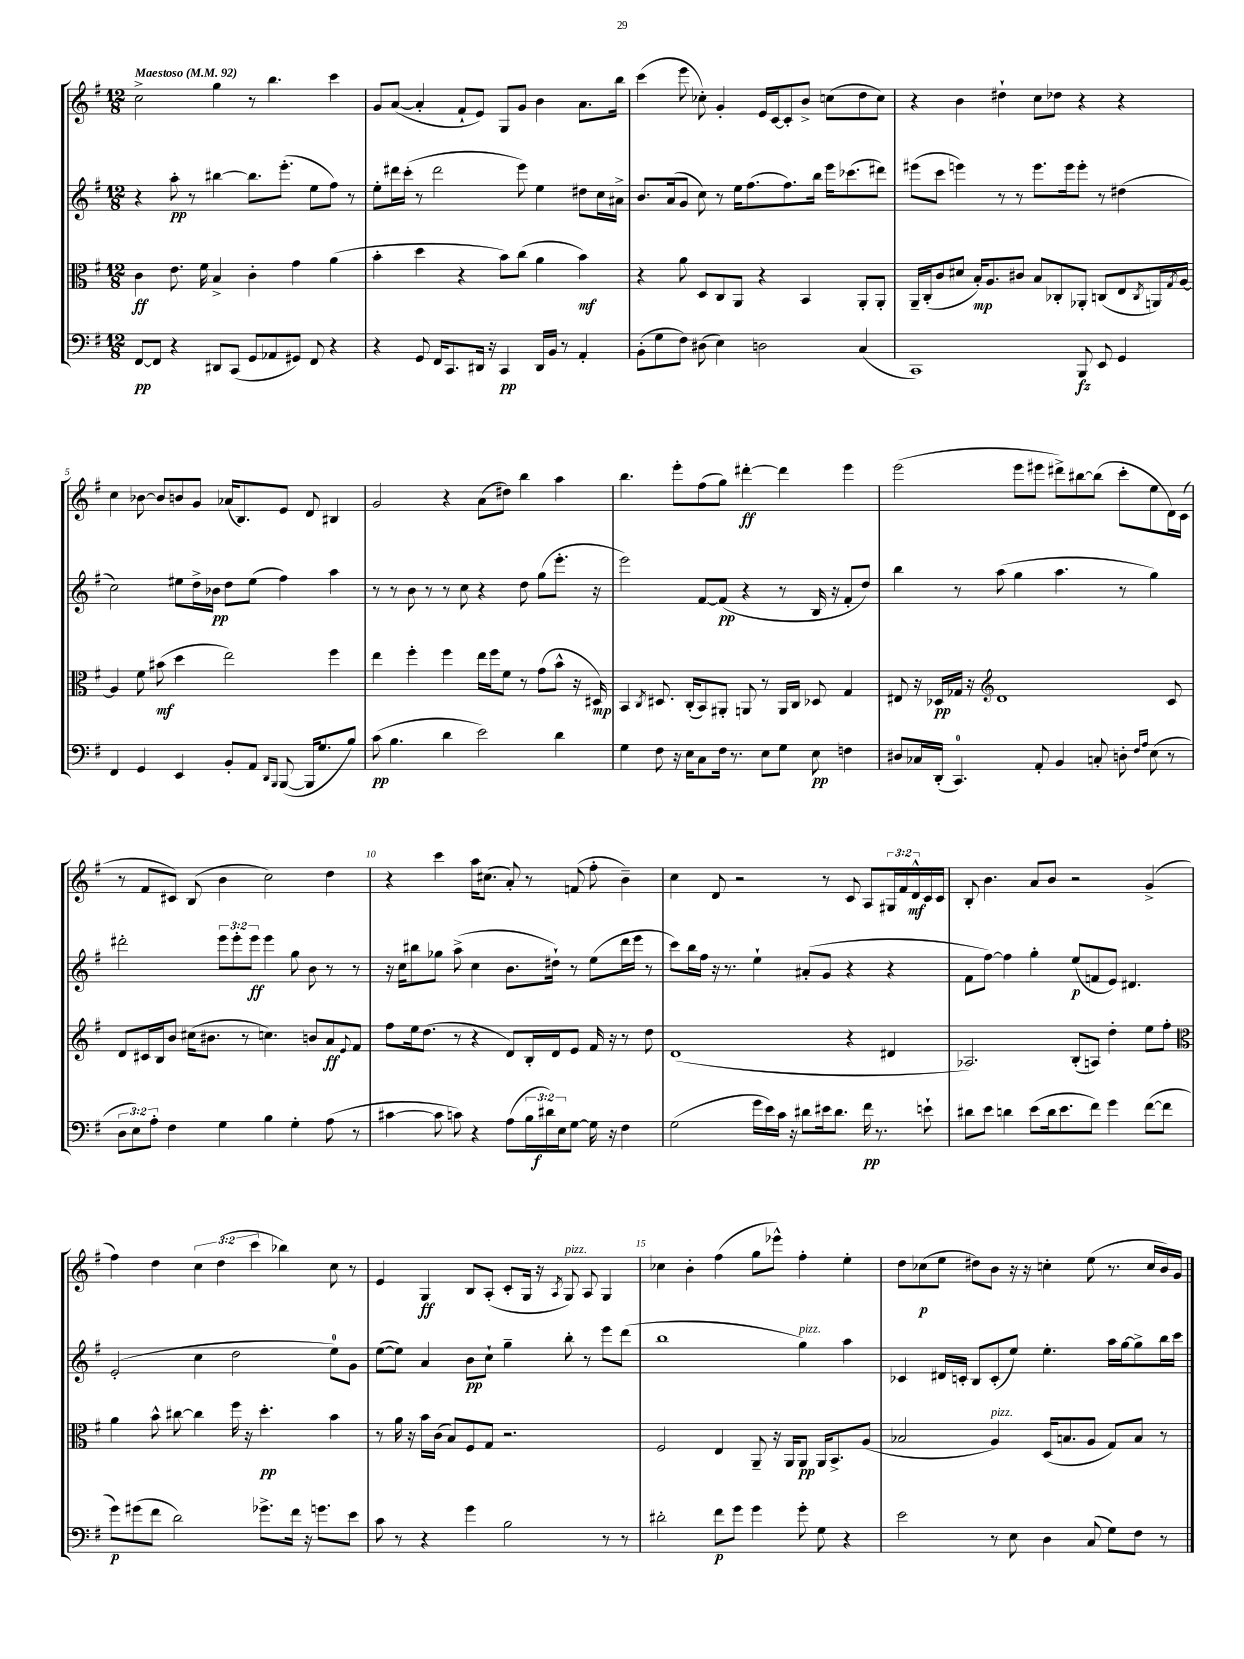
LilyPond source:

<<
\new StaffGroup <<
\new Staff = "s0" {
    \clef treble \key g \major \numericTimeSignature \time 12/8 \override Staff.TupletNumber.text = #tuplet-number::calc-fraction-text \tempo "Maestoso" 4 = 92
    c''2-> g''4 r8 b''4. c'''4 |
    g'8 a'8~( a'4-. fis'8-! e'8) g8 g'8 b'4 a'8. b''16 |
    c'''4( e'''8 ces''8-.) g'4-. e'16 c'16~ c'8-. b'8-> c''8( d''8 c''8) |
    r4 b'4 dis''4-! c''8 des''8 r4 r4 |
    c''4 bes'8~ bes'8 b'8 g'8 aes'16( b8.) e'8 d'8 bis4 |
    g'2 r4 a'8( dis''8) b''4 a''4 |
    b''4. e'''8-. fis''8( g''8) dis'''4~-.\ff dis'''4 e'''4 |
    e'''2( e'''8 eis'''8 dis'''8->) bis''8~ bis''8( c'''8-. e''8 d'16) c'16( |
    r8 fis'8 cis'8) b8( b'4 c''2) d''4 |
    r4 c'''4 a''16 cis''8.( a'8-.) r8 f'8( fis''8-. b'4--) |
    c''4 d'8 r2 r8 c'8 a8 \tuplet 3/2 { gis16 fis'16 d'16-^\mf } c'16 c'16 |
    b8-. b'4. a'8 b'8 r2 g'4->( |
    fis''4) d''4 \tuplet 3/2 { c''4 d''4( c'''4 } bes''4) c''8 r8 |
    e'4 g4\ff b8 a8-.( c'8-. g16 r16 \acciaccatura { a8 } g8^\markup { \italic "pizz." }) a8 g4 |
    ces''4 b'4-. fis''4( g''8 ees'''8-^) fis''4-. e''4-. |
    d''8 ces''8\p( e''8 dis''8) b'8 r16 r16 c''4-. e''8( r8. c''16 b'16) g'16 \bar "|." |
}
\new Staff = "s1" {
    \clef treble \key g \major \numericTimeSignature \time 12/8 \override Staff.TupletNumber.text = #tuplet-number::calc-fraction-text
    r4 a''8-.\pp r8 bis''4~ bis''8. e'''8.-.( e''8 fis''8) r8 |
    e''8-. dis'''16 c'''16-.( r8 dis'''2 e'''8) e''4 dis''8 c''16 ais'16-> |
    b'8. a'16( g'8 c''8) r8 e''16 fis''8.( fis''8.) b''16 e'''16 ces'''8.( dis'''8) |
    eis'''8( c'''8 e'''4) r8 r8 e'''8. e'''16 e'''8-. r8 dis''4( |
    c''2) eis''8 d''16-> bes'16\pp d''8 eis''8( fis''4) a''4 |
    r8 r8 b'8 r8 r8 c''8 r4 d''8 g''8( e'''8.-. r16 |
    e'''2) fis'8~ fis'8\pp( r4 r8 b16 r16 fis'8-. d''8) |
    b''4 r8 a''8( g''4 a''4. r8 g''4) |
    dis'''2-. \tuplet 3/2 { e'''8 e'''8-. e'''8\ff } e'''4 g''8 b'8 r8 r8 |
    r16 c''16 bis''8 ges''8 a''8->( c''4 b'8. dis''16-!) r8 e''8( d'''16 e'''16 r8 |
    c'''8) b''16 fis''16 r16 r8. e''4-! ais'8-.( g'8 r4 r4 |
    fis'8 fis''8~) fis''4 g''4-. e''8\p( f'8 e'8) dis'4. |
    e'2-.( c''4 d''2 e''8-0) g'8 |
    e''8~( e''8) a'4 b'8\pp c''8-! g''4-- b''8-. r8 e'''8 d'''8( |
    b''1 g''4^\markup { \italic "pizz." }) a''4 |
    ces'4 dis'16 c'16-. b8 c'8-.( e''8) e''4.-. a''16 g''16~ g''8-> b''16 c'''16 \bar "|." |
}
\new Staff = "s2" {
    \clef alto \key g \major \numericTimeSignature \time 12/8
    c'4\ff e'8. fis'16 b4-> c'4-. g'4 a'4( |
    b'4-. d''4 r4 b'8) c''8( a'4 b'4\mf) |
    r4 a'8 d8 c8 a,8 r4 b,4 a,8-. a,8-. |
    a,16-- c16-.( c'8 dis'8 b16-.\mp) a8. cis'8 b8 ces8-. aes,8-. c8( e8 \acciaccatura { c8 } a,16) \acciaccatura { g8 } a16~ |
    a4 fis'8 bis'8\mf( d''4 e''2) fis''4 |
    e''4 fis''4-. fis''4 e''16 fis''16 fis'8 r8 g'8( b'8-^ r16 dis16\mp) |
    b,4 \acciaccatura { c8 } dis8. c16-.( b,8) ais,8-. a,8 r8 a,16 c16 des8 g4 |
    eis8 r16 des16\pp ges16 r16 \clef treble d'1 c'8 |
    d'8 cis'16 b16 b'8 cis''16( bis'8. r8 c''4.) b'8 a'8\ff \appoggiatura { e'8 } fis'8 |
    fis''8 e''16 d''8.( r8 r4 d'8) b16-. d'16 e'8 fis'16 r16 r8 d''8 |
    d'1( r4 dis'4 |
    aes2.) b8-.( a8) d''4-. e''8 fis''8-. |
    \clef alto a'4 b'8-^ cis''8~ cis''4 fis''16 r16 d''4.-.\pp b'4 |
    r8 a'16 r16 b'16 c'16( b8) fis8 g8 r2. |
    fis2 e4 a,8-- r16 a,16 a,8\pp a,16 b,8.-> a8( |
    bes2 a4^\markup { \italic "pizz." }) d16( b8. a8 g8) b8 r8 \bar "|." |
}
\new Staff = "s3" {
    \clef bass \key g \major \numericTimeSignature \time 12/8 \override Staff.TupletNumber.text = #tuplet-number::calc-fraction-text
    fis,8~\pp fis,8 r4 dis,8 c,8( g,8 aes,8 gis,8) fis,8 r4 |
    r4 g,8 fis,16 c,8. dis,16 r16 c,4\pp dis,16 b,16 r8 a,4-. |
    b,8-.( g8 fis8) dis8( e4) d2 c4( |
    c,1) b,,8\fz e,8 g,4 |
    fis,4 g,4 e,4 b,8-. a,8 \grace { d,16 b,,16 } b,,8~( b,,16 g8. b8) |
    c'8\pp( b4. d'4 e'2) d'4 |
    g4 fis8 r16 e16 c8 fis16 r8. e8 g8 e8\pp f4 |
    dis8 ces16 d,16-.( c,4.-0) a,8-. b,4 c8-. d8-. \grace { fis16 a16 } e8( r8 |
    \tuplet 3/2 { d8 e8) a8-. } fis4 g4 b4 g4-. a8( r8 |
    cis'4~ cis'8 c'8) r4 a8( \tuplet 3/2 { b16 dis'16\f) e16 } g8~ g16 r16 fis4 |
    g2( g'16 e'16) c'16 r16 dis'8 eis'16 dis'8. fis'16\pp r8. e'8-! |
    dis'8 e'8 d'4 e'8( d'16 e'8. fis'8) g'4 fis'8~( fis'8 |
    g'8\p) gis'8( fis'8 d'2) ges'8.-> fis'16 r16 g'8. e'8 |
    c'8 r8 r4 g'4 b2 r8 r8 |
    dis'2-. fis'8\p g'8 g'4 g'8-. g8 r4 |
    e'2 r8 e8 d4 c8( g8) fis8 r8 \bar "|." |
}
>>
>>
\layout { \context { \Score \override BarNumber.break-visibility = ##(#f #t #t) barNumberVisibility = #(every-nth-bar-number-visible 5) } }
